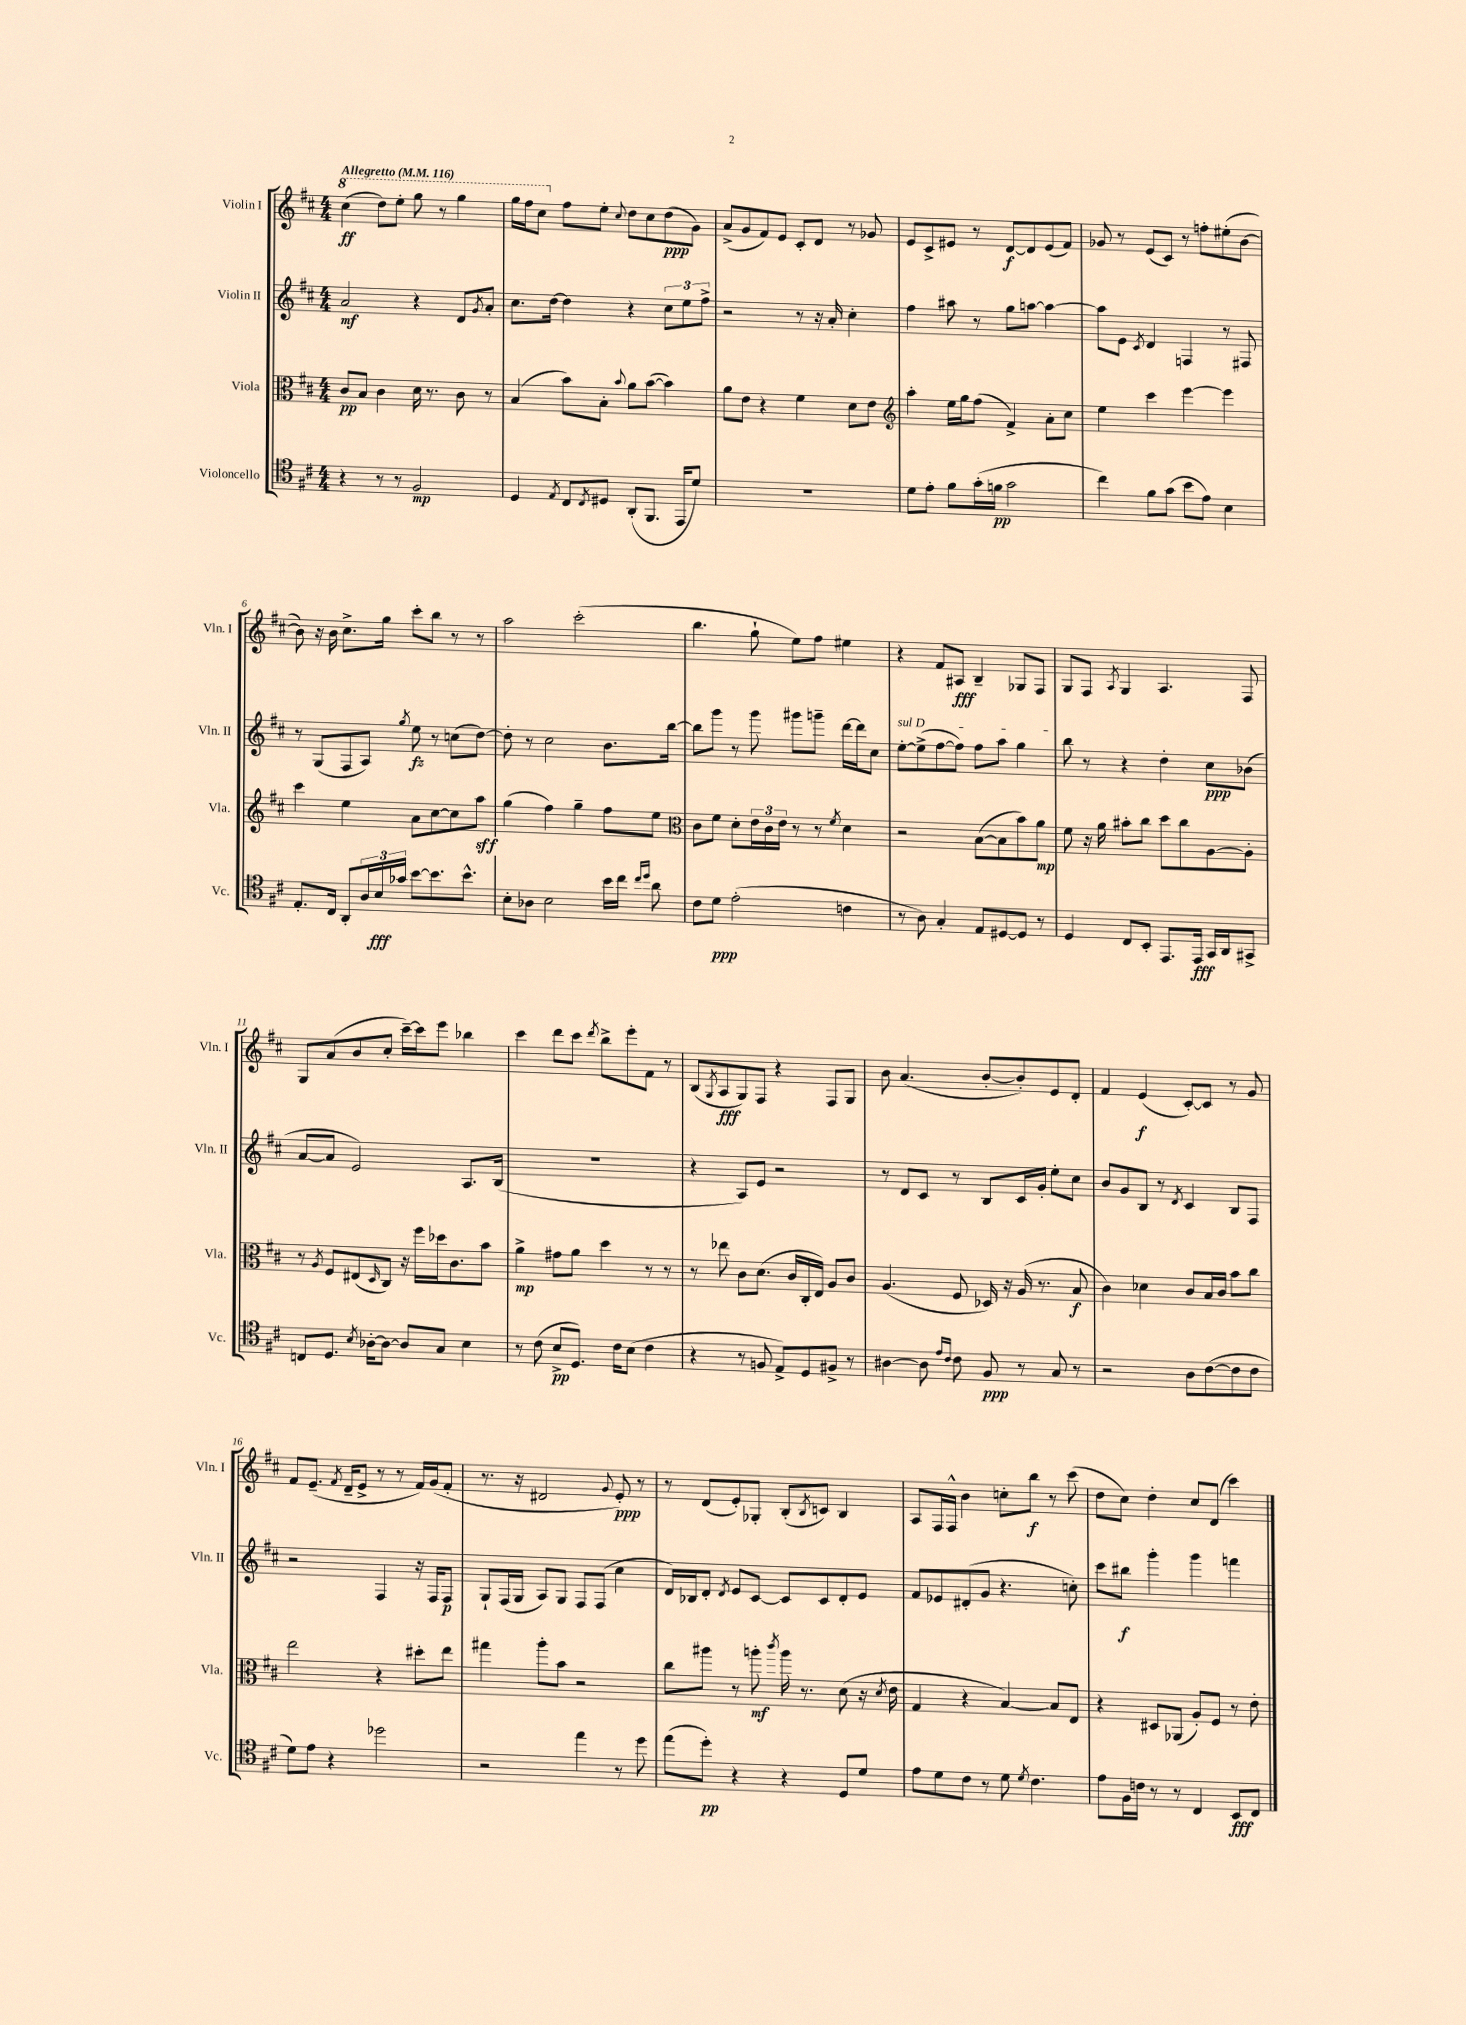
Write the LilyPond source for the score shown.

<<
\new StaffGroup <<
\new Staff = "s0" \with { instrumentName = "Violin I" shortInstrumentName = "Vln. I" } {
    \clef treble \key d \major \numericTimeSignature \time 4/4 \tempo "Allegretto" 4 = 116
    \ottava #1 cis'''4\ff( d'''8) e'''8-. g'''8 r8 g'''4 |
    g'''16 fis'''16 cis'''8 \ottava #0 fis''8 e''8-. \appoggiatura { cis''8 } d''8 cis''8 d''8\ppp( g'8) |
    a'8->( g'8 fis'8) e'8 cis'8-. d'8 r8 ges'8 |
    e'8 cis'8-> eis'8 r8 d'8~\f d'8 eis'8( fis'8) |
    ges'8 r8 e'8( cis'8) r8 f''8-. eis''8-.( b'8~ |
    b'8) r16 b'16 cis''8.-> g''16 cis'''8-. b''8 r8 r8 |
    a''2 cis'''2-.( |
    b''4. g''8-! e''8) fis''8 eis''4 |
    r4 fis'8 ais8\fff b4-- ges8 fis8 |
    g8 fis8 \acciaccatura { a8 } g4 a4. fis8 |
    g8 a'8( b'8 cis''8-. cis'''16~--) cis'''16 e'''8 bes''4 |
    cis'''4 d'''8 cis'''8 \acciaccatura { d'''8 } b''8-> e'''8-. fis'8 r8 |
    b8( \acciaccatura { g8 } a8\fff g8) fis8 r4 fis8 g8 |
    b'8 a'4.( b'8~-. b'8-.) e'8 d'8-. |
    fis'4 e'4\f( cis'8~-.) cis'8 r8 g'8 |
    fis'8 e'8.--( \acciaccatura { fis'8 } d'16-- e'8-> r8 r8 fis'16) g'16( fis'8-. |
    r8. r16 dis'2 \appoggiatura { g'8 } e'8-.\ppp) r8 |
    r8 d'8( e'8-.) ges8-. b8-.( \acciaccatura { b8 } c'8) b4 |
    a8 fis16 fis16-^ b'4 c''8-. b''8\f r8 cis'''8( |
    d''8 cis''8) d''4-. cis''8 d'8( cis'''4) \bar "|." |
}
\new Staff = "s1" \with { instrumentName = "Violin II" shortInstrumentName = "Vln. II" } {
    \clef treble \key d \major \numericTimeSignature \time 4/4
    a'2\mf r4 d'8 \acciaccatura { g'8 } a'8-. |
    cis''8. d''16~ d''4 r4 \tuplet 3/2 { cis''8 e''8 fis''8-> } |
    r2 r8 r16 a'16-. cis''4-. |
    fis''4 ais''8 r8 g''8 a''8~ a''4~ |
    a''8 e'8 \acciaccatura { cis'8 } d'4 f4 r8 fis8 |
    r8 g8( fis8 a8) \acciaccatura { g''8 } e''8\fz r8 c''8( d''8~) |
    d''8-. r8 cis''2 b'8. b''16~ |
    b''8 g'''8 r8 g'''8 gis'''8 g'''8-- d'''16~ d'''16 cis''8 |
    \once \override TextSpanner.bound-details.left.text = \markup { \italic "sul D" } e''8~-.\startTextSpan e''8->( fis''8~ fis''8) fis''8 a''8 g''4 |
    b''8\stopTextSpan r8 r4 d''4-. cis''8\ppp bes'8( |
    a'8~ a'8 e'2) a8. b16( |
    R1 |
    r4 a8) e'8 r2 |
    r8 d'8 cis'8 r8 b8 cis'16 g'16-. e''8-. cis''8 |
    b'8 g'8 b8 r8 \acciaccatura { d'8 } cis'4 b8 fis8 |
    r2 fis4 r16 fis16 fis8\p |
    g8-! fis16( g16 a8) g8 fis8 fis8( cis''4 |
    d'16) bes16 d'8-. \acciaccatura { d'8 } e'8 cis'8~ cis'8 cis'8 d'8-. e'8 |
    fis'8 ees'8 dis'8-.( g'8 r4. c''8-.) |
    cis'''8 bis''8\f g'''4-. g'''4 f'''4 \bar "|." |
}
\new Staff = "s2" \with { instrumentName = "Viola" shortInstrumentName = "Vla." } {
    \clef alto \key d \major \numericTimeSignature \time 4/4
    cis'8\pp b8 cis'4 d'16 r8. cis'8 r8 |
    b4( b'8) b8-. \appoggiatura { b'8 } a'8 b'8~( b'4) |
    a'8 e'8 r4 fis'4 d'8 e'8 |
    \clef treble a''4-. e''16 g''16 fis''8( fis'4->) a'8-. cis''8 |
    e''4 cis'''4 e'''4~ e'''4 |
    cis'''4 e''4 a'8 cis''8~ cis''8 a''8\sff |
    g''4( fis''4) g''4-- fis''8 e''8 |
    \clef alto cis'8 fis'8 d'8-. \tuplet 3/2 { e'16 cis'16 e'16 } r8 r8 \acciaccatura { fis'8 } d'4 |
    r2 b8~( b8 b'8) a'8\mp |
    fis'8 r16 a'16 bis'8-. cis''8 d''8 cis''8 a8~ a8-. |
    r8 \acciaccatura { a8 } fis8 eis8( \grace { d16 } cis8) r16 fis''16 des''16 cis'8. b'8 |
    a'4->\mp gis'8 a'8 d''4 r8 r8 |
    r8 ees''8 cis'8 d'8.( cis'16 cis16-. e16) a8 cis'8 |
    a4.( fis8 des16) r16 a16( r8. b8\f |
    cis'4) des'4 cis'8 b16 cis'16 b'8 cis''8 |
    e''2 r4 dis''8-. e''8 |
    gis''4 a''8-. b'8 r2 |
    cis''8 ais''8 r8 a''8-.\mf \acciaccatura { cis'''8 } a''16 r8. d'8( r16 \acciaccatura { d'8 } e'16 |
    g4 r4 b4~) b8 e8 |
    r4 dis8 aes,8( a8-.) fis8 r8 e'8-. \bar "|." |
}
\new Staff = "s3" \with { instrumentName = "Violoncello" shortInstrumentName = "Vc." } {
    \clef tenor \key d \major \numericTimeSignature \time 4/4
    r4 r8 r8 fis2\mp |
    d4 \acciaccatura { e8 } cis8 \acciaccatura { cis8 } dis8 a,8-.( fis,8. e,16 d'8) |
    R1 |
    d'8 e'8-. fis'8 g'16-.( f'16\pp g'2 |
    cis''4) fis'8 g'8( b'8 e'8) b4 |
    e8.-. cis16 a,8-. \tuplet 3/2 { a16 b16\fff ges'16 } b'8~ b'8. b'8.-^ |
    b8-. aes8 b2 b'16 cis''16 \grace { cis''16 d''16 } a'8 |
    cis'8 d'8\ppp e'2-.( c'4 |
    r8 a8) g4-. e8 dis8~ dis8 r8 |
    d4 cis8 b,8-. e,8. e,16\fff g,16 a,16 gis,8-> |
    c8 d8. \acciaccatura { b8 } aes16~-. aes8~ aes8 g8 b4 |
    r8 cis'8( b8->\pp d8.) cis'16 b8( cis'4 |
    r4 r8 f8 e8->) d8 fis8-> r8 |
    ais4~ ais8 \grace { e'16 cis'16 } cis'8 fis8\ppp r8 g8 r8 |
    r2 a8 cis'8~( cis'8 cis'8 |
    d'8) e'8 r4 des''2 |
    r2 e''4 r8 d''8 |
    e''8( d''8-.\pp) r4 r4 d8 d'8 |
    e'8 d'8 cis'8 r8 d'8 \acciaccatura { d'8 } cis'4. |
    e'8 fis16 c'16 r8 r8 cis4 b,8\fff cis8 \bar "|." |
}
>>
>>
